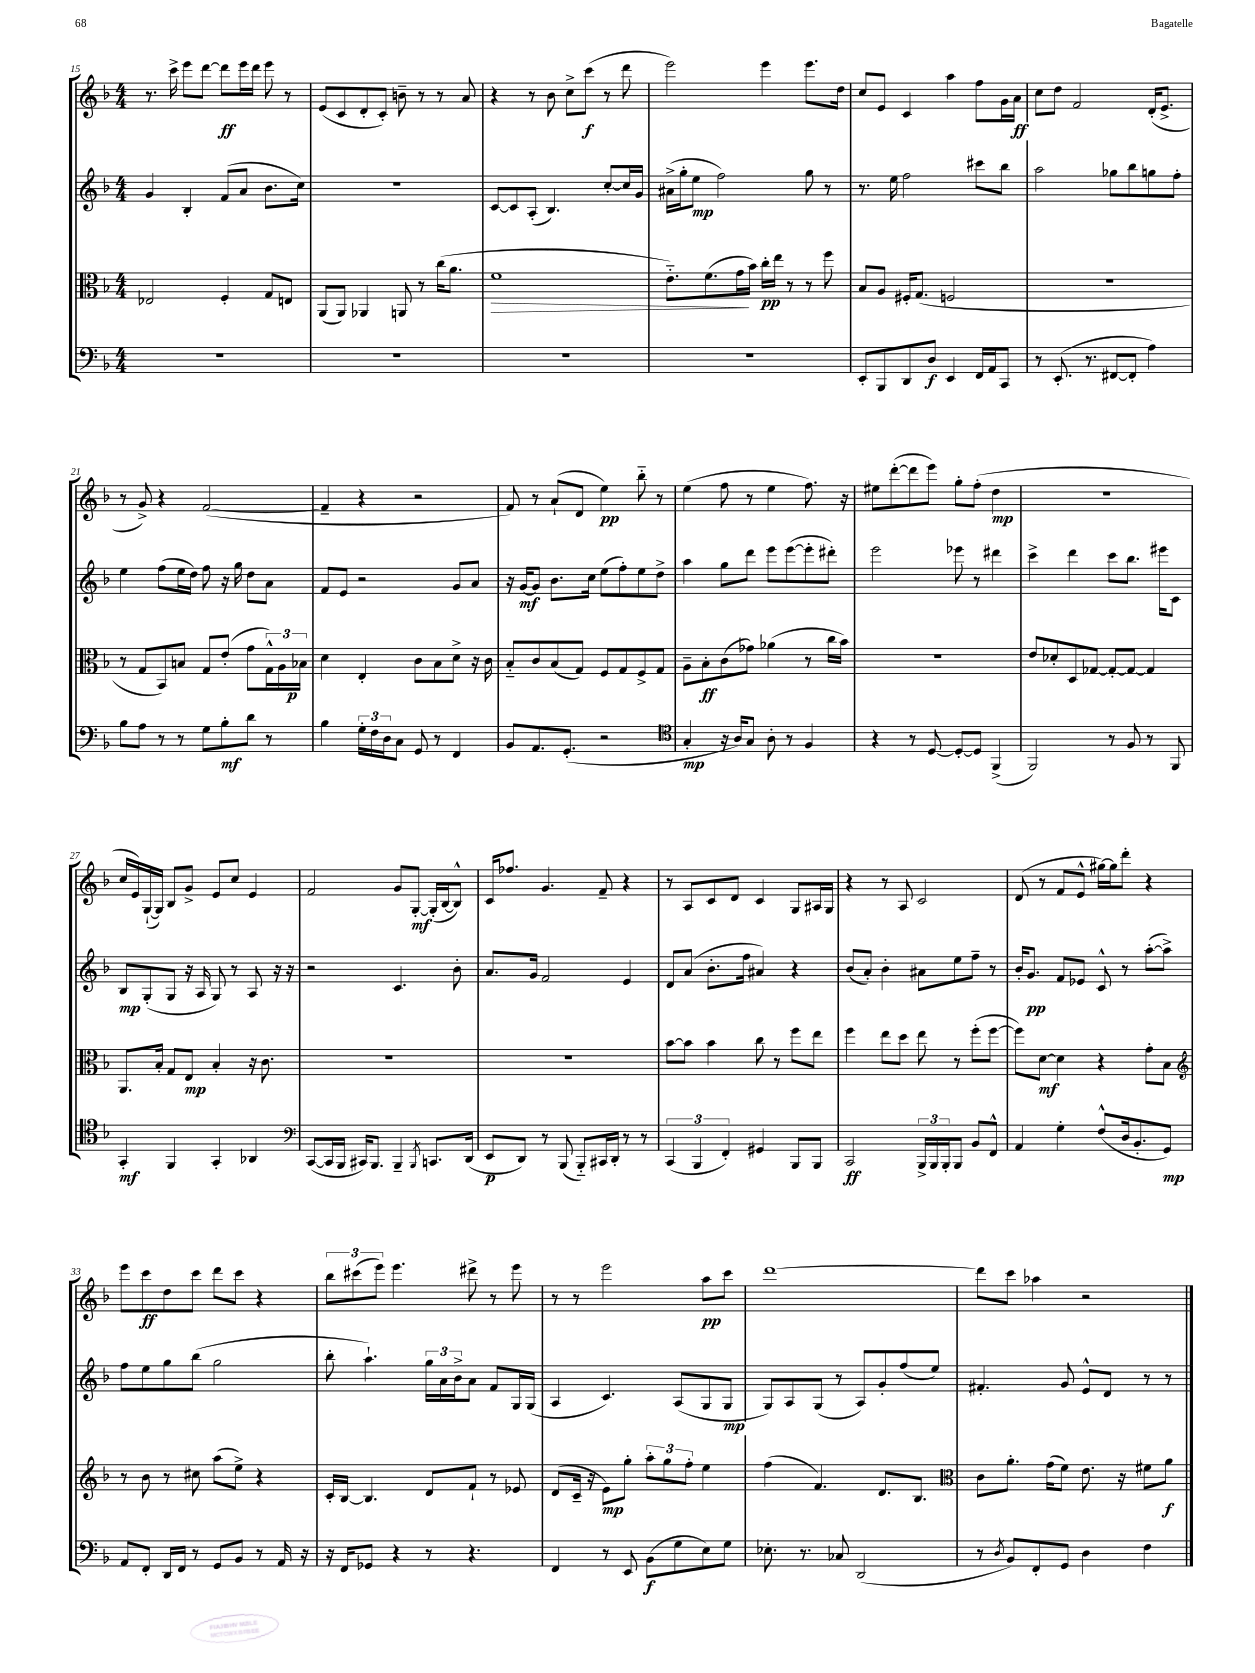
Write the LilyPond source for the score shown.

<<
\new StaffGroup <<
\new Staff = "s0" {
    \clef treble \key f \major \numericTimeSignature \time 4/4
    r8. c'''16-> e'''8 d'''8~ d'''8\ff e'''16 d'''16 e'''8 r8 |
    e'8( c'8 d'8-. c'8-.) b'8-- r8 r8 a'8 |
    r4 r8 bes'8 c''8-> c'''8\f( r8 d'''8 |
    e'''2) e'''4 e'''8. d''16 |
    c''8 e'8 c'4 a''4 f''8 g'16 a'16\ff |
    c''8 d''8 f'2 d'16-.( e'8.-> |
    r8 g'8->) r4 f'2~( |
    f'4-- r4 r2 |
    f'8) r8 a'8-!( d'8 e''4\pp) bes''8-_ r8 |
    e''4( f''8 r8 e''4 f''8.) r16 |
    eis''8 d'''8~-.( d'''8 e'''8) g''8-. f''8-.( d''4\mp |
    R1 |
    c''16 e'16) g16~-!( g16) bes8 g'8-> e'8 c''8 e'4 |
    f'2 g'8 g8~-.\mf g16-.( bes16~ bes8-^) |
    c'16 fes''8. g'4. f'8-- r4 |
    r8 a8 c'8 d'8 c'4 g8 ais16 g16 |
    r4 r8 a8 c'2 |
    d'8( r8 f'8 e'8-^ gis''16~) gis''16 d'''8-. r4 |
    e'''8 c'''8\ff d''8 c'''8 d'''8 c'''8 r4 |
    \tuplet 3/2 { bes''8 cis'''8( e'''8) } e'''4. dis'''8-> r8 e'''8 |
    r8 r8 e'''2 a''8\pp c'''8 |
    d'''1~ |
    d'''8 c'''8 aes''4 r2 \bar "|." |
}
\new Staff = "s1" {
    \clef treble \key f \major \numericTimeSignature \time 4/4
    g'4 bes4-. f'8( a'8 bes'8. c''16) |
    R1 |
    c'8~ c'8 a8-.( bes4.) c''8~-. c''16 g'16 |
    ais'16->( g''16-. e''8\mp f''2) g''8 r8 |
    r8. e''16 f''2 cis'''8 bes''8 |
    a''2 ges''8 bes''8 g''8 f''8-. |
    e''4 f''8( e''16 d''16) f''8 r16 g''16 d''8 a'8 |
    f'8 e'8 r2 g'8 a'8 |
    r16 g'16~\mf g'8 bes'8. c''16 e''8( f''8-.) e''8 d''8-> |
    a''4 g''8 d'''8 e'''8 e'''8~( e'''8-. dis'''8-.) |
    e'''2 ees'''8 r8 dis'''4 |
    c'''4-> d'''4 c'''8 bes''8. eis'''16 c'8 |
    bes8\mp g8-.( g8 r16 a16 g8) r8 a8 r16 r16 |
    r2 c'4. bes'8-. |
    a'8. g'16 f'2 e'4 |
    d'8 a'8( bes'8.-. f''16 ais'4) r4 |
    bes'8( a'8-.) bes'4-. ais'8 e''8 f''8-- r8 |
    bes'16-. g'8.\pp f'8 ees'8 c'8-^ r8 a''8~-.( a''8->) |
    f''8 e''8 g''8 bes''8( g''2 |
    bes''8-. a''4.-!) \tuplet 3/2 { g''16 a'16 bes'16-> } a'8 f'8 g16 g16( |
    a4 c'4.) a8( g8 g8\mp |
    g8) a8 g8( r8 a8) g'8-. f''8( e''8) |
    fis'4.-. g'8 e'8-^ d'8 r8 r8 \bar "|." |
}
\new Staff = "s2" {
    \clef alto \key f \major \numericTimeSignature \time 4/4
    ees2 f4-. g8 e8 |
    a,8( a,8) aes,4 a,8 r8 c''16( a'8. |
    f'1\> |
    e'8.-_) f'8.( g'16\! bes'16) c''16-.\pp e''16 r8 r8 f''8 |
    bes8 a8 fis16-. g8.( f2 |
    R1 |
    r8 g8 bes,8) b8 g8 e'8-.( g'8 \tuplet 3/2 { g16-^) a16 bes16\p } |
    d'4 e4-. c'8 bes8 d'8-> r16 c'16 |
    bes8-_ c'8 bes8( g8) f8 g8 f8-> g8 |
    a8-- bes8-.\ff c'8( ges'8) aes'4( r8 c''16 bes'16) |
    R1 |
    e'8 des'8-. d8 ges8~ ges8~-. ges8~ ges4 |
    a,8. bes16-. g8 e8\mp bes4-. r16 c'8. |
    R1 |
    R1 |
    bes'8~ bes'8 bes'4 c''8 r8 f''8 e''8 |
    f''4 e''8 d''8 e''8 r8 f''8-.( f''8~ |
    f''8) d'8~\mf d'4 r4 g'8-. bes8 |
    \clef treble r8 bes'8 r8 cis''8 a''8( e''8->) r4 |
    c'16-. bes16~ bes4. d'8 f'8-! r8 ees'8 |
    d'8( c'16-- r16 e'8\mp) g''8-. \tuplet 3/2 { a''8-. g''8 f''8-. } e''4 |
    f''4( f'4.) d'8. bes8. |
    \clef alto c'8 a'8.-. g'16( f'8) e'8. r16 fis'8 a'8\f \bar "|." |
}
\new Staff = "s3" {
    \clef bass \key f \major \numericTimeSignature \time 4/4
    R1 |
    R1 |
    R1 |
    R1 |
    e,8-. bes,,8 d,8 d8\f e,4 f,16 a,16 c,8 |
    r8 e,8.-.( r8. fis,8~ fis,8-. a4) |
    bes8 a8 r8 r8 g8 bes8-.\mf d'8 r8 |
    bes4 \tuplet 3/2 { g16-. f16 d16 } c8 g,8 r8 f,4 |
    bes,8 a,8. g,8.-.( r2 |
    \clef tenor g4-.\mp r16 a16) g8 a8-. r8 f4 |
    r4 r8 d8~ d8~-. d8 f,4->( |
    f,2) r8 f8 r8 f,8 |
    g,4-.\mf f,4 g,4-. aes,4 |
    \clef bass c,8~( c,16 bes,,16 cis,16) bes,,8. bes,,4-- \acciaccatura { bes,,8 } c,8. d,16( |
    e,8\p d,8) r8 bes,,8( bes,,8-_) cis,16 d,16-. r8 r8 |
    \tuplet 3/2 { c,4( bes,,4 f,4-.) } gis,4 bes,,8 bes,,8 |
    c,2\ff \tuplet 3/2 { bes,,16-> bes,,16 bes,,16-. } bes,,8 bes,8 f,8-^ |
    a,4 g4-. f8-^( d16 bes,8.-. g,8\mp) |
    a,8 f,8-. d,16 f,16 r8 g,8 bes,8 r8 a,16 r16 |
    r16 f,16 ges,8 r4 r8 r4. |
    f,4 r8 e,8 bes,8\f( g8 e8) g8 |
    ees8.-. r8. ces8 d,2( |
    r8 \acciaccatura { d8 } bes,8) f,8-. g,8 d4 f4 \bar "|." |
}
>>
>>
\layout { \context { \Score currentBarNumber = #15 } }
